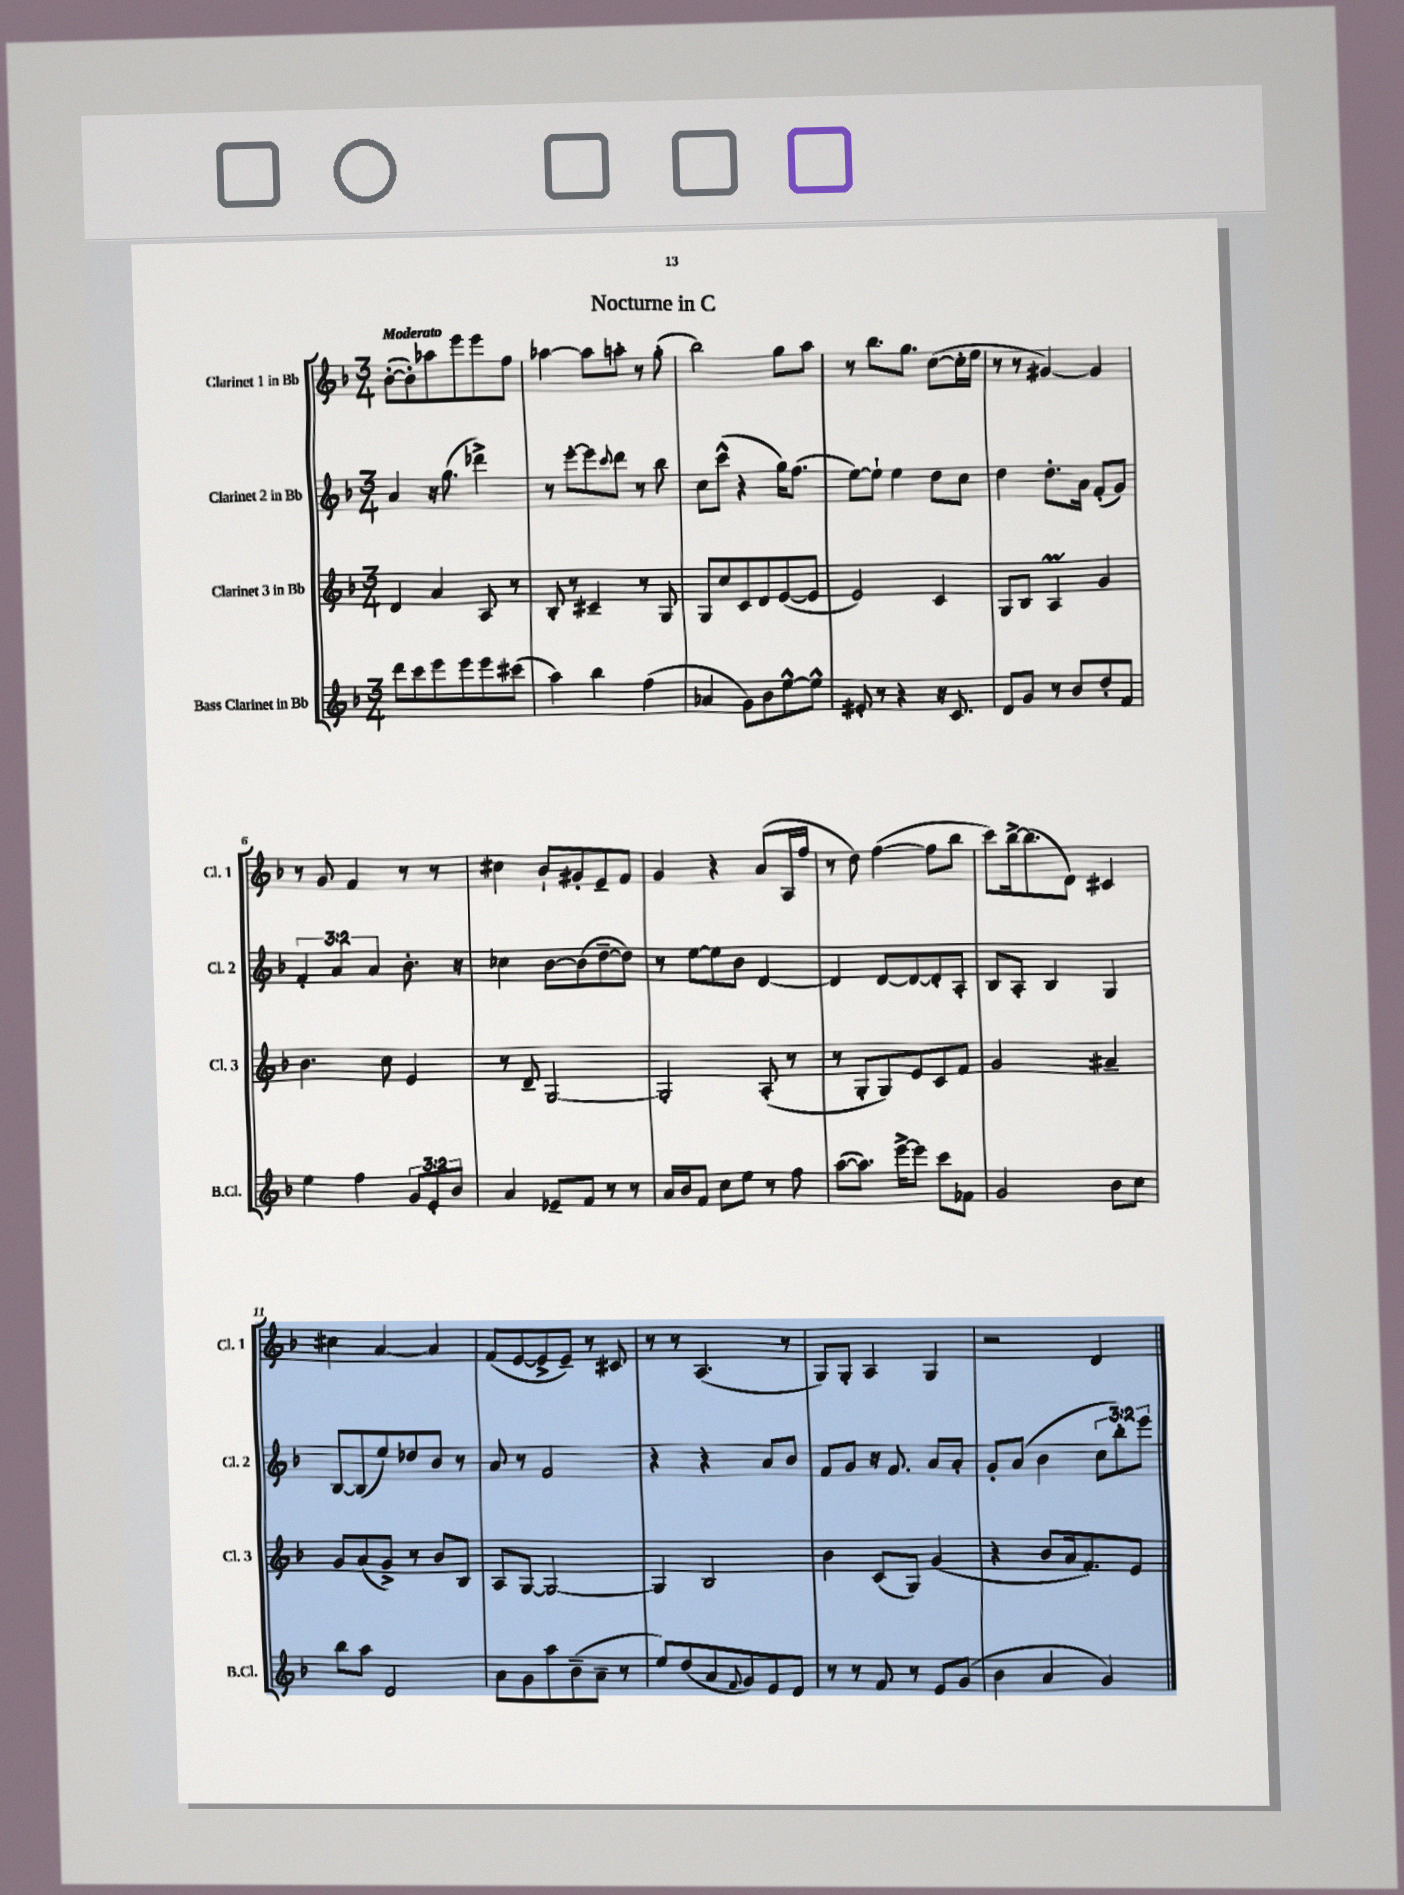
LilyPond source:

\header { title = "Nocturne in C" }
<<
\new StaffGroup <<
\new Staff = "s0" \with { instrumentName = "Clarinet 1 in Bb" shortInstrumentName = "Cl. 1" } {
    \clef treble \key f \major \numericTimeSignature \time 3/4 \tempo "Moderato"
    bes'8~-.( bes'8-.) aes''8 e'''8 e'''8 f''8 |
    aes''4~ aes''8 a''8-. r8 g''8-.( |
    bes''2) g''8 a''8 |
    r8 bes''8. g''8. c''8~( c''16-. e''16 |
    r8 r8 gis'4~) gis'4 |
    r8 g'8 f'4 r8 r8 |
    cis''4 bes'8-! gis'8-. e'8-- f'8 |
    g'4 r4 a'8( a16 f''16 |
    r8 d''8) f''4~( f''8 bes''8 |
    c'''8) bes''16~-> bes''8.( d'8) cis'4 |
    cis''4 a'4~ a'4 |
    f'8( e'8~ e'8-> e'8--) r8 cis'8 |
    r8 r8 a4.( r8 |
    g8) g8-. a4 g4 |
    r2 d'4 \bar "|." |
}
\new Staff = "s1" \with { instrumentName = "Clarinet 2 in Bb" shortInstrumentName = "Cl. 2" } {
    \clef treble \key f \major \numericTimeSignature \time 3/4 \override Staff.TupletNumber.text = #tuplet-number::calc-fraction-text
    a'4 r16 g''8.( des'''4->) |
    r8 e'''8~-. e'''8 \appoggiatura { c'''8 } d'''8 r8 bes''8 |
    c''8 c'''8-^( r4 g''16) f''8.( |
    e''8~) e''8-! e''4 d''8 c''8 |
    d''4 d''8.-. a'16 f'8-.( g'8) |
    \tuplet 3/2 { f'4-. a'4 a'4 } bes'8.-. r16 |
    ces''4 bes'8~ bes'8( d''8~-- d''8) |
    r8 e''8~ e''8 bes'8 d'4~ |
    d'4 d'8~ d'8~ d'8-. a8-. |
    bes8 a8-. bes4 g4 |
    bes8~ bes8( e''8) des''8 bes'8 r8 |
    a'8 r8 f'2 |
    r4 r4 a'8 bes'8 |
    f'8 g'8 r16 f'8. a'8 a'8-. |
    g'8-. a'8( bes'4 \tuplet 3/2 { c''8 bes''8-.) e'''8 } \bar "|." |
}
\new Staff = "s2" \with { instrumentName = "Clarinet 3 in Bb" shortInstrumentName = "Cl. 3" } {
    \clef treble \key f \major \numericTimeSignature \time 3/4
    d'4 a'4 a8 r8 |
    bes8-. r8 cis'4-- r8 g8 |
    g8 c''8 c'8 d'8 e'8~( e'8 |
    e'2) c'4 |
    g8 bes8 a4\prall g'4 |
    bes'4. c''8 e'4 |
    r8 d'8-- g2~ |
    g2-. a8-.( r8 |
    r8 g8-. g8) e'8 c'8 f'8 |
    g'2 ais'4-- |
    g'8 a'8( g'8->) r8 bes'8 bes8 |
    a8 g8~ g2~ |
    g4 bes2 |
    bes'4 c'8( g8) g'4( |
    r4 bes'8 a'16 f'8.) e'8 \bar "|." |
}
\new Staff = "s3" \with { instrumentName = "Bass Clarinet in Bb" shortInstrumentName = "B.Cl." } {
    \clef treble \key f \major \numericTimeSignature \time 3/4 \override Staff.TupletNumber.text = #tuplet-number::calc-fraction-text
    d'''8 c'''8 e'''8 e'''8 e'''8 cis'''8( |
    a''4) bes''4 f''4( |
    aes'4 g'8) bes'8 e''8~-^ e''8-^ |
    eis'8-. r8 r4 r16 c'8. |
    d'8 g'8 r8 bes'8 d''8-. f'8 |
    e''4 f''4 \tuplet 3/2 { g'8 e'8-. bes'8 } |
    a'4 ees'8-- f'8 r8 r8 |
    a'16 bes'16 f'8 c''8 e''8 r8 f''8 |
    a''8~( a''8.) e'''16~-> e'''8 c'''8 fes'8 |
    g'2 bes'8 c''8 |
    bes''8 a''8 d'2 |
    a'8 g'8 a''8 bes'8--( a'8-- r8 |
    e''8) d''8( a'8 \appoggiatura { f'8 } g'8) e'8 d'8 |
    r8 r8 f'8 r8 e'8 g'8( |
    bes'4 a'4 g'4) \bar "|." |
}
>>
>>
